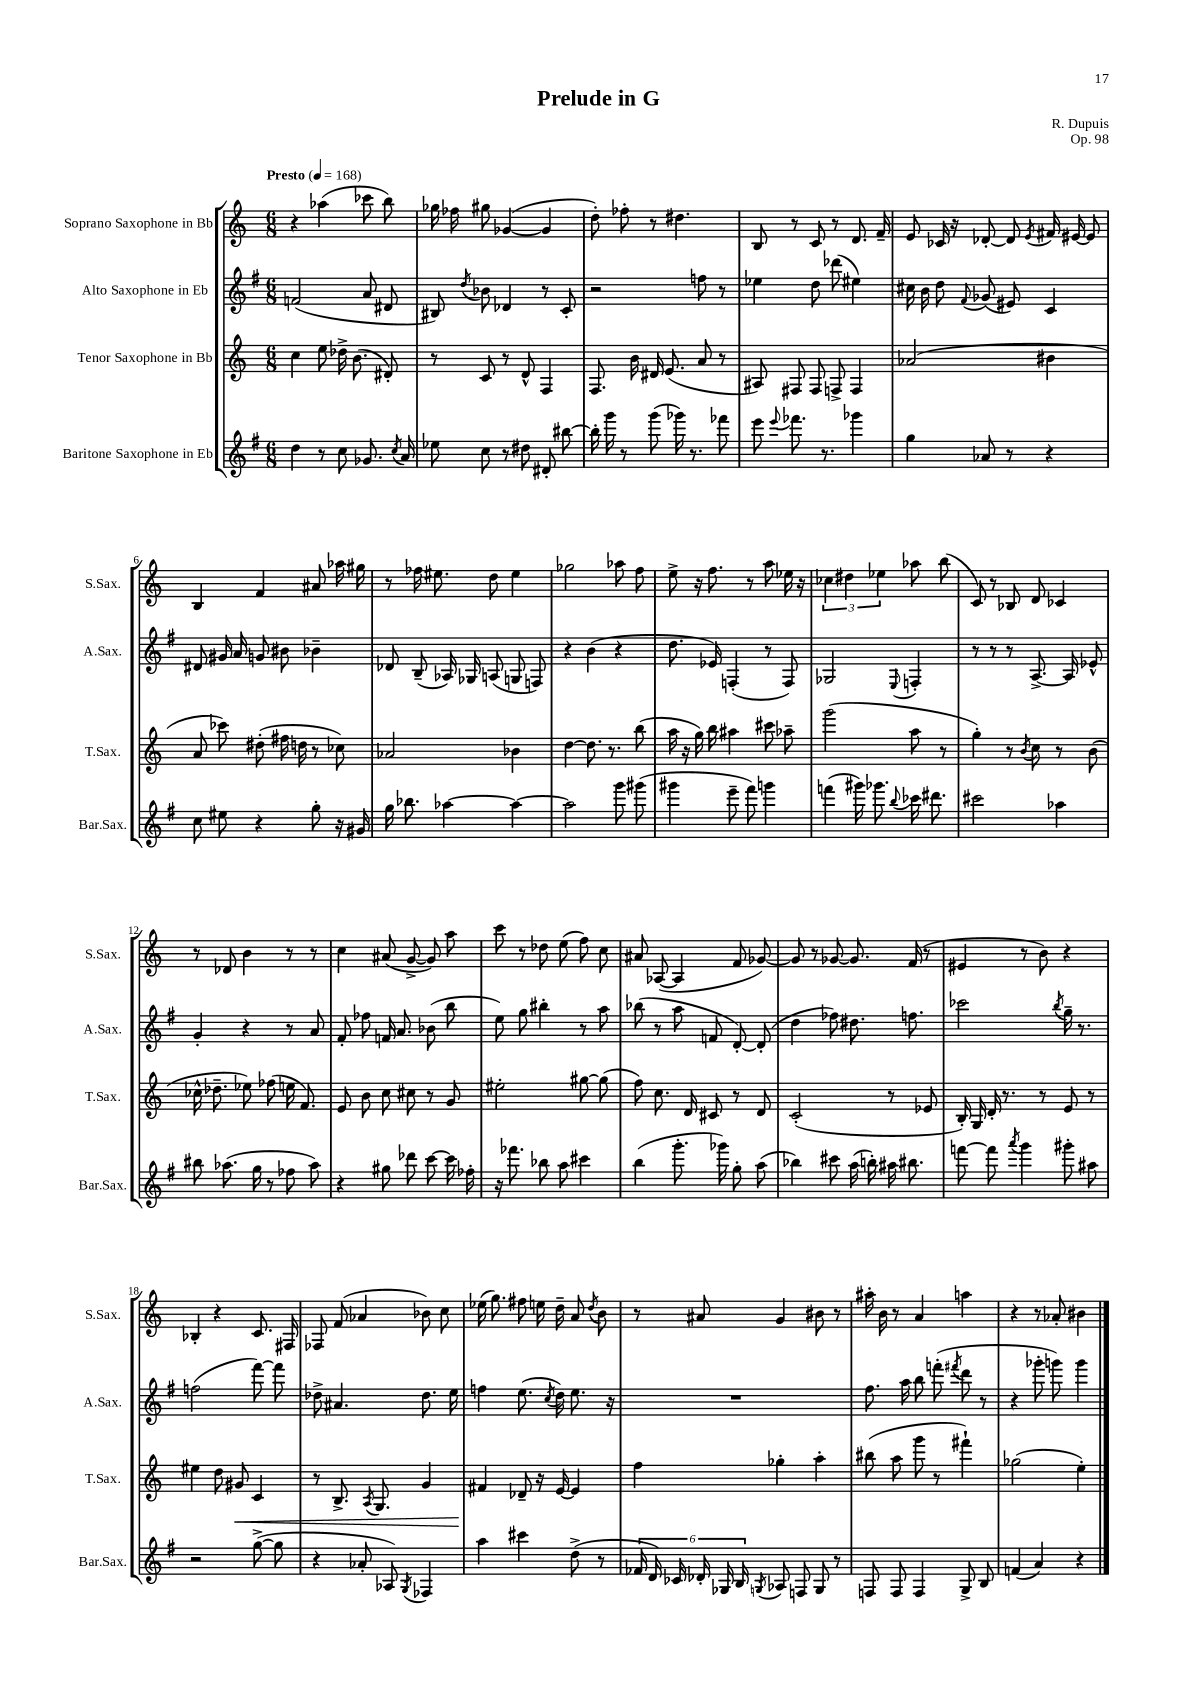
\header { title = "Prelude in G" composer = "R. Dupuis" opus = "Op. 98" }
<<
\new StaffGroup <<
\new Staff = "s0" \with { instrumentName = "Soprano Saxophone in Bb" shortInstrumentName = "S.Sax." } {
    \clef treble \key c \major \numericTimeSignature \time 6/8 \tempo "Presto" 4 = 168
    \autoBeamOff r4 aes''4( ces'''8 b''8) |
    ges''16 fes''16 gis''8 ges'4~( ges'4 |
    d''8-.) fes''8-. r8 dis''4. |
    b8 r8 c'8 r8 d'8. f'16-- |
    e'8 ces'16 r16 des'8~-. des'8 \acciaccatura { e'8 } fis'16 eis'16~ eis'8 |
    b4 f'4 ais'8 aes''16 gis''16 |
    r8 fes''16 eis''8. d''8 eis''4 |
    ges''2 aes''8 f''8 |
    e''8-> r16 f''8. r8 a''8 ees''16 r16 |
    \tuplet 3/2 { ces''4 dis''4 ees''4 } aes''8 b''8( |
    c'8) r8 bes8 d'8 ces'4 |
    r8 des'8 b'4 r8 r8 |
    c''4 ais'8( g'8~-> g'8) a''8 |
    c'''8 r8 des''8 e''8( f''8) c''8 |
    ais'8 aes8~( aes4 f'8 ges'8~) |
    ges'8 r8 ges'8~ ges'8. f'16( r8 |
    eis'4 r8 b'8) r4 |
    bes4-. r4 c'8. fis16 |
    fes8 f'8( aes'4 bes'8) c''8 |
    ees''16( g''8.) fis''8 e''16 d''16-- a'8 \acciaccatura { d''8 } b'8 |
    r8 ais'8 g'4 bis'8 r8 |
    ais''16-. b'16 r8 a'4 a''4 |
    r4 r8 aes'8-. bis'4 \bar "|." |
}
\new Staff = "s1" \with { instrumentName = "Alto Saxophone in Eb" shortInstrumentName = "A.Sax." } {
    \clef treble \key g \major \numericTimeSignature \time 6/8
    \autoBeamOff f'2( a'8 dis'8 |
    bis8) \acciaccatura { d''8 } bes'8 des'4 r8 c'8-. |
    r2 f''8 r8 |
    ees''4 d''8 des'''8( eis''4) |
    cis''16 b'16 d''8 \appoggiatura { fis'8 } ges'8( eis'8) c'4 |
    dis'8 gis'16 a'16 g'8 bis'8 bes'4-- |
    des'8 b8--( aes16) ges16 a8( g8 f8) |
    r4 b'4( r4 |
    d''8. ees'16) f4-.( r8 f8) |
    ges2 \appoggiatura { e8 } f4-. |
    r8 r8 r8 a8.~-> a16 ees'8-^ |
    g'4-. r4 r8 a'8 |
    fis'8-. fes''8 f'16 a'8. bes'8( b''8 |
    e''8) g''8 bis''4-. r8 a''8 |
    bes''8( r8 a''8 f'8 d'8~-.) d'8-.( |
    d''4 fes''8) dis''8. f''8. |
    ces'''2 \acciaccatura { b''8 } g''16-- r8. |
    f''2( fis'''8~) fis'''8 |
    des''8-> ais'4. des''8. e''16 |
    f''4 e''8.( \acciaccatura { c''8 } d''16) e''8. r16 |
    R2. |
    fis''8. a''16 b''8 f'''8-.( \acciaccatura { fis'''8 } d'''8 r8 |
    r4 ges'''8-. g'''8) g'''4 \bar "|." |
}
\new Staff = "s2" \with { instrumentName = "Tenor Saxophone in Bb" shortInstrumentName = "T.Sax." } {
    \clef treble \key c \major \numericTimeSignature \time 6/8
    \autoBeamOff c''4 e''8 des''16-> b'8.( dis'8-.) |
    r8 c'8 r8 d'8-^ f4 |
    f8. b'16 dis'16 e'8.( a'8 r8 |
    ais8) fis8 fis8 f8-> f4 |
    aes'2( bis'4 |
    a'8 ces'''8) dis''8-.( fis''16 d''16 r8 ces''8) |
    aes'2 bes'4 |
    d''4~ d''8. r8. b''8( |
    a''16 r16 g''16) b''16 ais''4 cis'''8 aes''8-- |
    g'''2( a''8 r8 |
    g''4-.) r8 \acciaccatura { b'8 } c''8 r8 b'8( |
    ces''16-^ des''8.-- ees''8) fes''8( e''16 f'8.) |
    e'8 b'8 c''8 cis''8 r8 g'8 |
    eis''2-. gis''8~ gis''8( |
    f''8) c''8. d'16 cis'8 r8 d'8 |
    c'2-.( r8 ees'8 |
    b16-.) g16 d'16-. r8. r8 e'8 r8 |
    eis''4 d''8 gis'8\< c'4 |
    r8 b8.-> \acciaccatura { a8 } g8. g'4 |
    fis'4\! des'8-- r16 e'16~ e'4 |
    f''4 ges''4-. a''4-. |
    bis''8( a''8 g'''8 r8 fis'''4-!) |
    ges''2( e''4-.) \bar "|." |
}
\new Staff = "s3" \with { instrumentName = "Baritone Saxophone in Eb" shortInstrumentName = "Bar.Sax." } {
    \clef treble \key g \major \numericTimeSignature \time 6/8
    \autoBeamOff d''4 r8 c''8 ges'8. \acciaccatura { c''8 } a'16 |
    ees''8 c''8 r8 dis''8 dis'8-. bis''8~ |
    bis''16-. g'''16 r8 g'''8( ges'''16) r8. fes'''8 |
    e'''8 \appoggiatura { e'''8 } fes'''8. r8. ges'''4 |
    g''4 aes'8 r8 r4 |
    c''8 eis''8 r4 g''8-. r16 gis'16 |
    g''16 bes''8. aes''4~ aes''4~ |
    aes''2 g'''8 gis'''8( |
    gis'''4 e'''8-- fis'''8) g'''4 |
    f'''4( gis'''16) ges'''8. \appoggiatura { b''8 } ces'''16 dis'''8. |
    cis'''2 aes''4 |
    bis''8 aes''8.( g''16 r8 fes''8 aes''8) |
    r4 gis''8 des'''8 c'''8~ c'''16 fes''16-. |
    r16 fes'''8. bes''8 a''8 cis'''4 |
    b''4( g'''8.-. ges'''16) g''8-. a''8( |
    bes''4) cis'''8 a''16( b''16-.) ais''16 bis''8. |
    f'''8~ f'''8 \acciaccatura { a'''8 } g'''4 gis'''8-. ais''8 |
    r2 g''8~->( g''8 |
    r4 aes'8-. aes8) \acciaccatura { g8 } fes4 |
    a''4 cis'''4 d''8->( r8 |
    \tuplet 6/4 { fes'16 d'16) ces'16 des'16-. ges16 b16 } \acciaccatura { g8 } aes8 f8 g8 r8 |
    f8 f8 f4 g8-> b8 |
    f'4( a'4) r4 \bar "|." |
}
>>
>>
